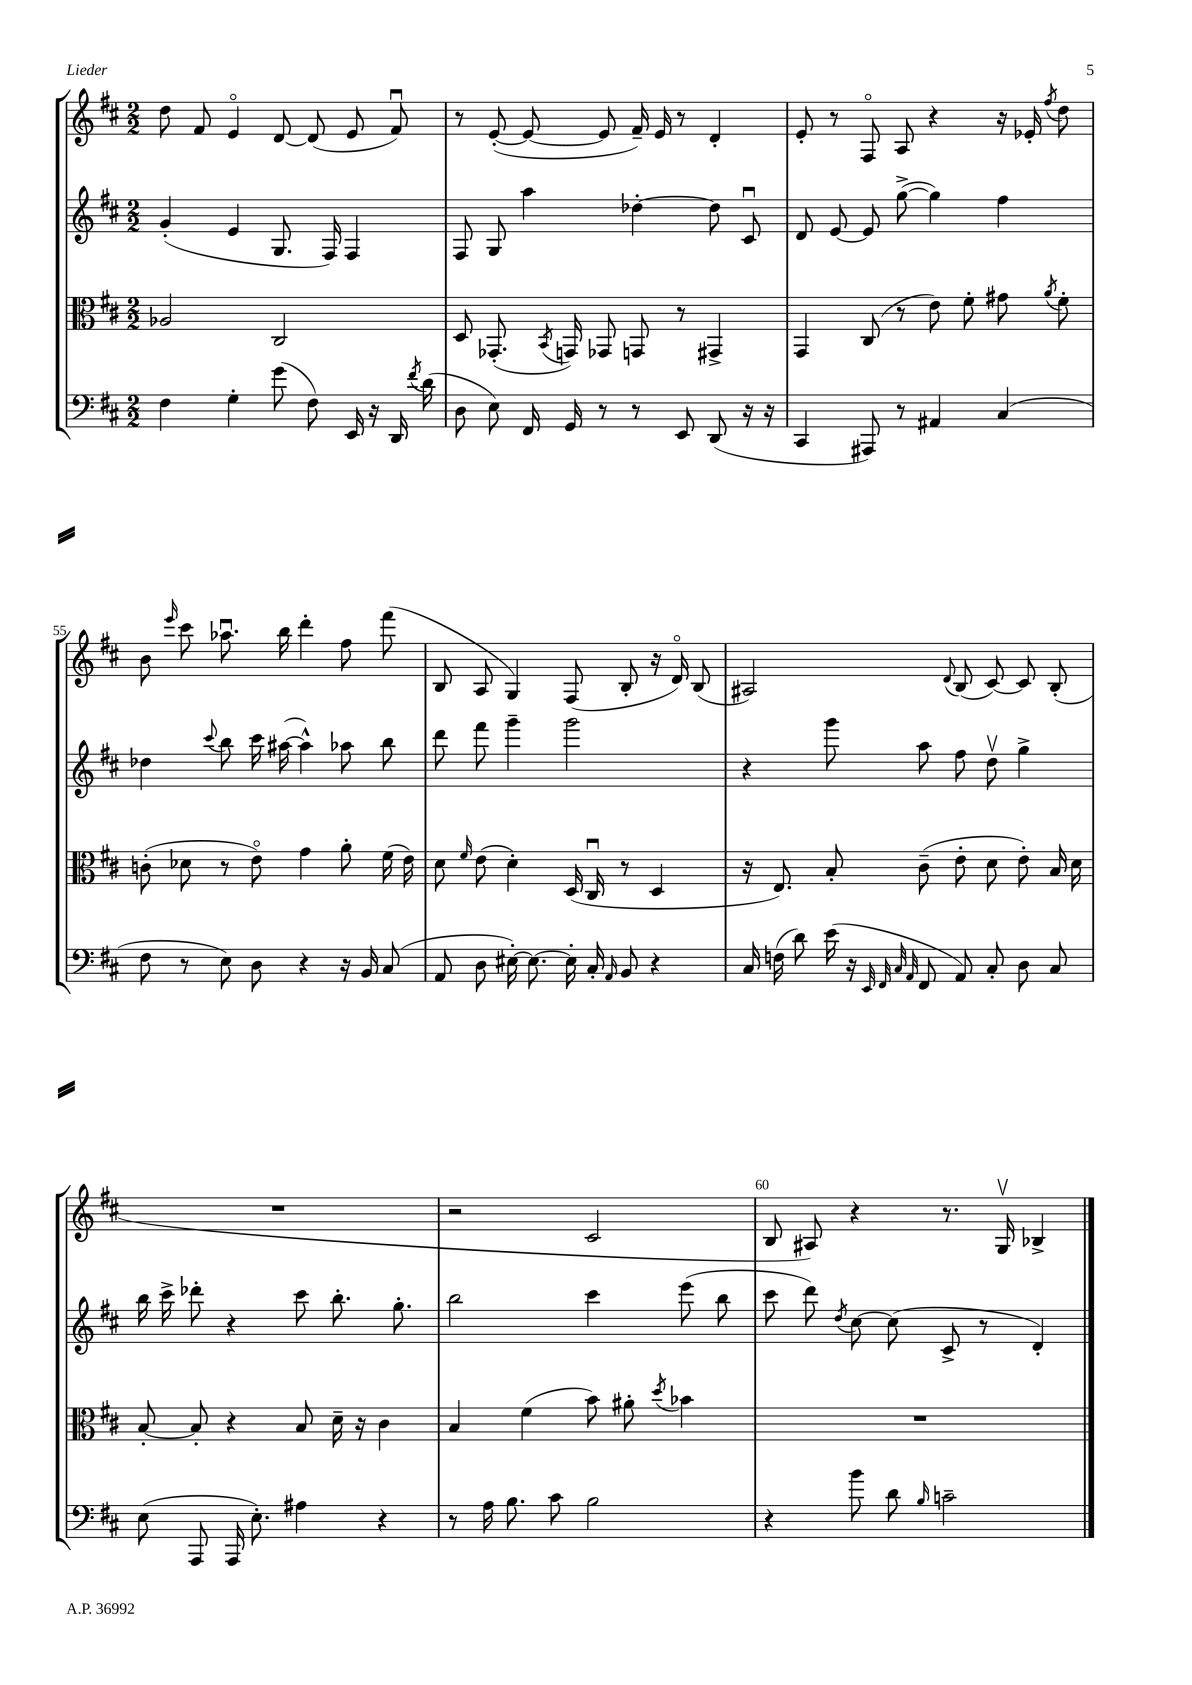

**kern	**kern	**kern	**kern
*staff4	*staff3	*staff2	*staff1
*clefF4	*clefC3	*clefG2	*clefG2
*k[f#c#]	*k[f#c#]	*k[f#c#]	*k[f#c#]
*M2/2	*M2/2	*M2/2	*M2/2
4F#	2A-	(4g'	8dd
.	.	.	8f#
4G'	.	4e	4eo
(8g	2C#	8.G	[8d
8F#)	.	.	(8d]
.	.	16F#)	.
16EE	.	4F#	8e
16r	.	.	.
16DD	.	.	8f#u)
8qf#	.	.	.
(16d	.	.	.
=	=	=	=
8D	8D	8F#	8r
8E)	(8.GG-'	8G	([8e'
16FF#	.	4aa	8e_
.	8qBB	.	.
16GG	16GG)	.	.
8r	8GG-	.	8e]
8r	8GG	[4dd-'	16f#~)
.	.	.	16e
8EE	8r	.	8r
(8DD	4GG#^	8dd-]	4d'
16r	.	8c#u	.
16r	.	.	.
=	=	=	=
4CC#	4GG	8d	8e'
.	.	[8e	8r
8AAA#)	(8C#	8e]	8F#o
8r	8r	([8gg^	8A
4AA#	8e)	4gg])	4r
.	8f#'	.	.
(4C#	8g#	4ff#	16r
.	.	.	16e-'
.	8qa	.	8qff#
.	8f#'	.	8dd
=	=	=	=
8F#	(8c'	4dd-	8b
.	.	.	16qqeee
8r	8d-	.	8ccc#
.	.	8qqccc#	.
8E)	8r	8bb	8.aa-u
8D	8eo)	16ccc#	.
.	.	([16aa#	16bb
4r	4g	4aa#^^])	4ddd'
16r	8a'	8aa-	8ff#
16BB	.	.	.
(8C#	(16f#	8bb	(8fff#
.	16e)	.	.
=	=	=	=
8AA	8d	8ddd	8B
.	16qqf#	.	.
8D	(8e	8fff#	8A
[16E#')	4d')	4ggg~	4G)
8.E#_	.	.	.
16E#']	(16D	2ggg	(8F#
16C#'	16C#u	.	.
16qqAA	.	.	.
8BB	8r	.	8B'
4r	4D	.	16r
.	.	.	16do)
.	.	.	(8B
=	=	=	=
16C#	16r	4r	2A#)
(16F	8.E)	.	.
8d)	.	.	.
(16e	8B'	8ggg	.
16r	.	.	.
32qqEE	.	.	.
32qqFF#	.	.	.
32qqC#	.	.	.
32qqAA	.	.	.
8FF#	(8c#~	8aa	.
.	.	.	8qqd
8AA)	8e'	8ff#	(8B
8C#'	8d	8ddv	[8c#)
8D	8e')	4gg^	8c#]
8C#	16B	.	(8B'
.	16d	.	.
=	=	=	=
(8E	[8B'	16bb	1r
.	.	16ccc#^	.
8AAA	8B']	8ddd-'	.
16AAA	4r	4r	.
8.E')	.	.	.
4A#	8B	8ccc#	.
.	16d~	8.bb'	.
.	16r	.	.
4r	4c#	.	.
.	.	8.gg'	.
=	=	=	=
8r	4B	2bb	2r
16A	.	.	.
8.B	.	.	.
.	(4f#	.	.
8c#	.	.	.
2B	8b)	4ccc#	2c#
.	8a#'	.	.
.	8qdd	.	.
.	4b-	(8eee	.
.	.	8bb	.
=	=	=	=
4r	1r	8ccc#	8B
.	.	8ddd)	8A#)
.	.	8qdd	.
8b	.	[8cc#	4r
8d	.	(8cc#]	.
16qqB	.	.	.
2c~	.	8c#^	8.r
.	.	8r	.
.	.	.	16Gv
.	.	4d')	4B-^
==	==	==	==
*-	*-	*-	*-
